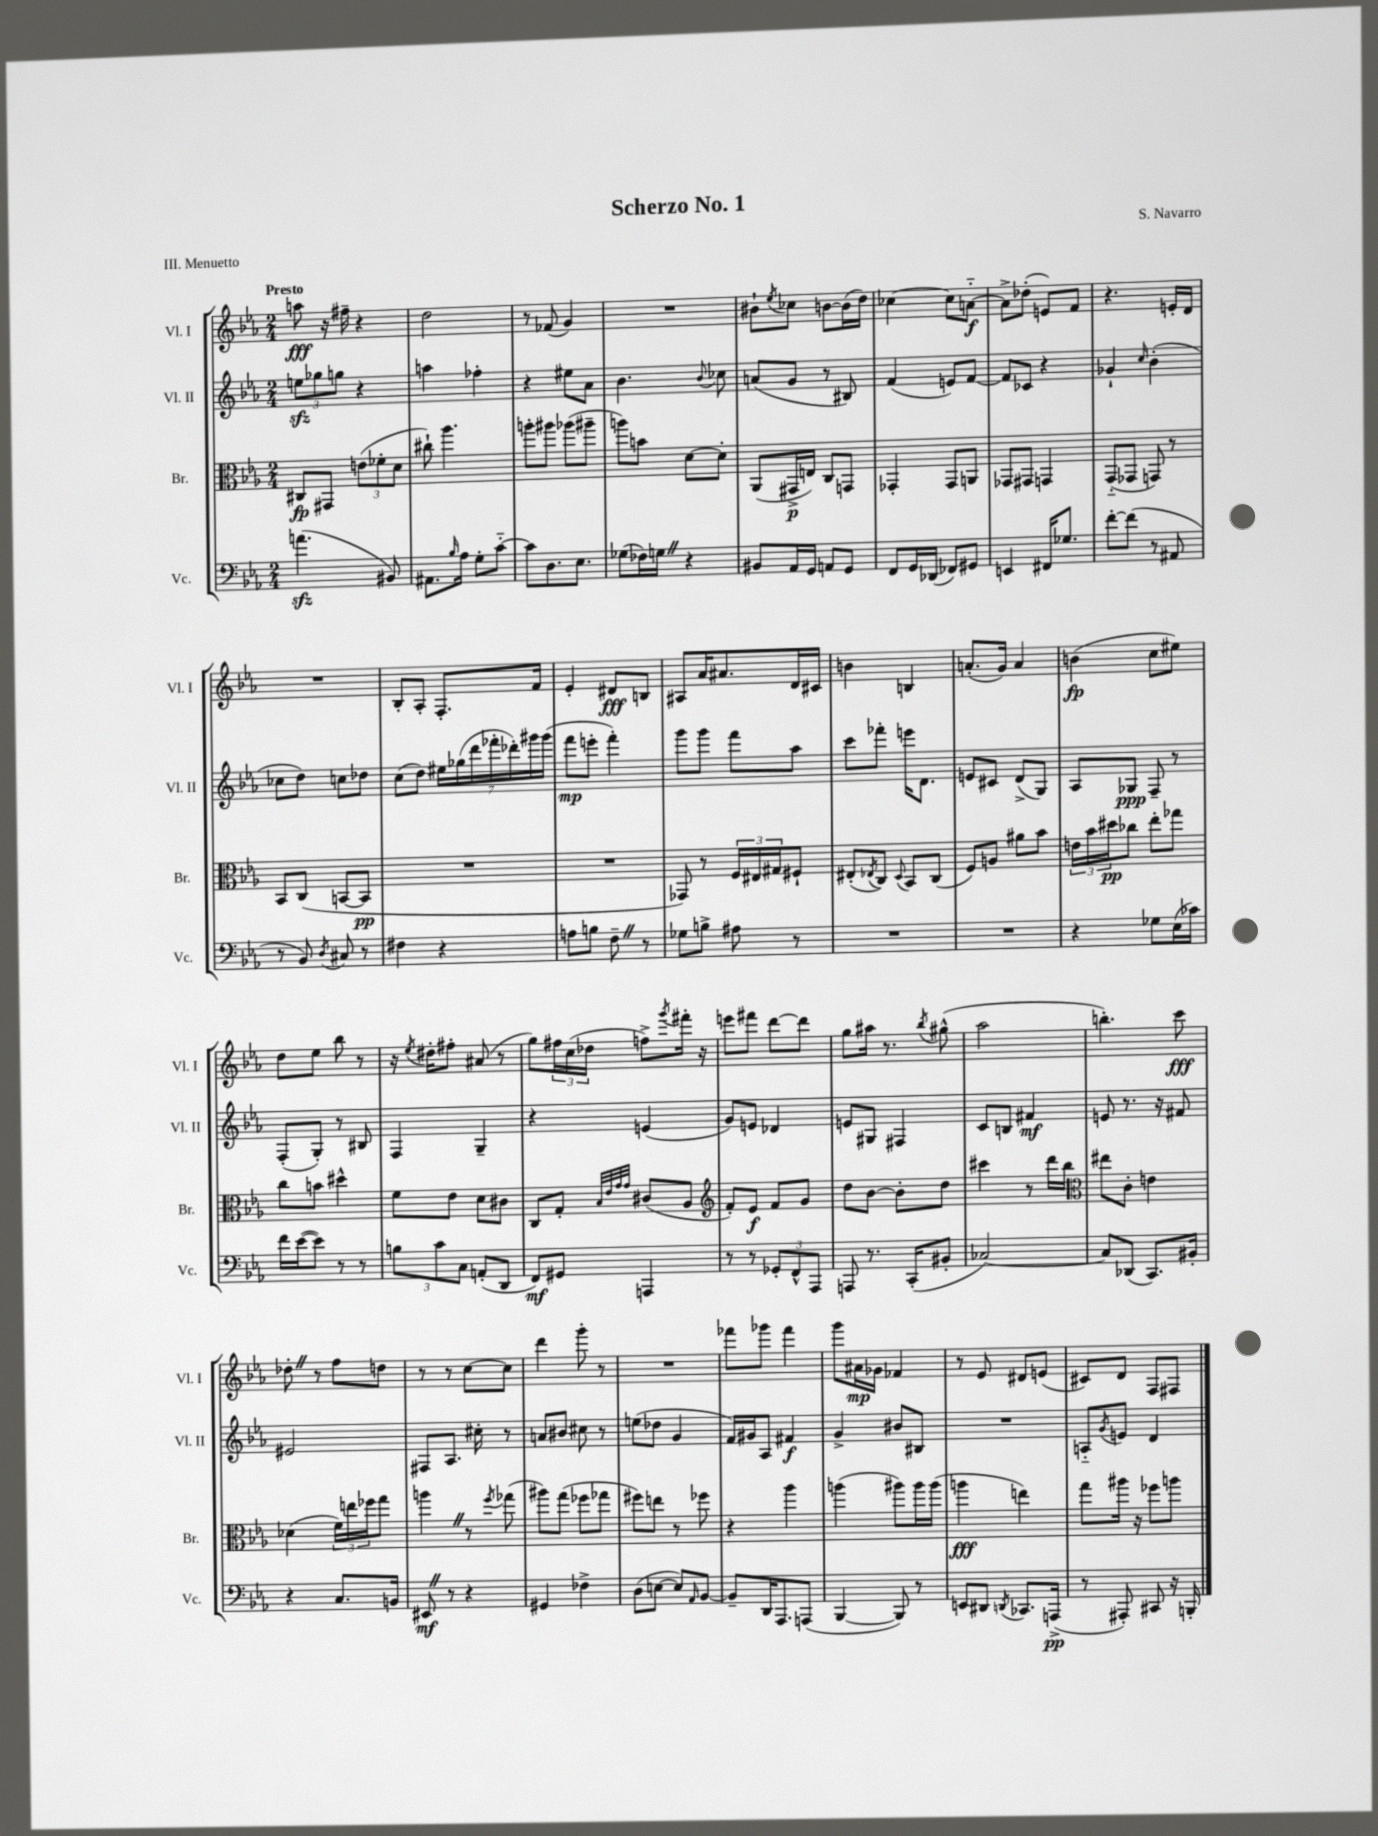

**kern	**dynam	**kern	**dynam	**kern	**dynam	**kern	**dynam
*part4	*part4	*part3	*part3	*part2	*part2	*part1	*part1
*staff4	*staff4	*staff3	*staff3	*staff2	*staff2	*staff1	*staff1
*I"Vc.	*	*I"Br.	*	*I"Vl. II	*	*I"Vl. I	*
*I'Vc.	*	*I'Br.	*	*I'Vl. II	*	*I'Vl. I	*
*clefF4	*	*clefC3	*	*clefG2	*	*clefG2	*
*k[b-e-a-]	*	*k[b-e-a-]	*	*k[b-e-a-]	*	*k[b-e-a-]	*
*M2/4	*	*M2/4	*	*M2/4	*	*M2/4	*
=1	=1	=1	=1	=1	=1	=1	=1
!	!	!	!	!	!	!LO:TX:a:B:t=Presto	!
(4.anzz\	.	8C#X/L	fp	12eenzz\L	.	8aan\	fff
.	.	.	.	12gg-X\	.	.	.
.	.	8GG#X/J	.	.	.	16r	.
.	.	.	.	12ggn\J	.	.	.
.	.	.	.	.	.	16ff#X~\	.
.	.	(12en\L	.	4r	.	4r	.
.	.	12f-X'\	.	.	.	.	.
8BB#X/)	.	.	.	.	.	.	.
.	.	12d\J	.	.	.	.	.
=2	=2	=2	=2	=2	=2	=2	=2
8.AA#X\L	.	8cc#X`\)	.	4aan\	.	2dd\	.
.	.	4.aa-\	.	.	.	.	.
16qqB-/	.	.	.	.	.	.	.
16A-\Jk	.	.	.	.	.	.	.
8G'\L	.	.	.	4ff-X'\	.	.	.
[8c\J	.	.	.	.	.	.	.
=3	=3	=3	=3	=3	=3	=3	=3
8c\L]	.	8aan'\L	.	4r	.	8r	.
8.D\	.	8aa#X\J	.	.	.	(8f-X/	.
.	.	(8aa-X\L	.	8ee#X\L	.	4g/)	.
8.E-\J	.	.	.	.	.	.	.
.	.	8aa#X~\J	.	8a-\J	.	.	.
=4	=4	=4	=4	=4	=4	=4	=4
(8G-X\L	.	8aan\L)	.	4.b-\	.	2r	.
16F-X\L)	.	8bn\J	.	.	.	.	.
16GnZ\JJ	.	.	.	.	.	.	.
4r	.	[8d\L	.	.	.	.	.
.	.	.	.	8qqb-/	.	.	.
.	.	8d'\J]	.	8cc-X\	.	.	.
=5	=5	=5	=5	=5	=5	=5	=5
8BB#X/L	.	(8AA-/L	.	(8an/L	.	8b#X`\L	.
.	.	.	.	.	.	8qee-/	.
16AA-/L	.	16GG#X^/L	p	8g/J	.	8cc-X\J	.
16GG/JJ	.	16En/JJ)	.	.	.	.	.
8AAn/L	.	8C/L	.	8r	.	[8bn\L	.
8GG/J	.	8GGn/J	.	8B#X/)	.	(16b\L]	.
.	.	.	.	.	.	16dd\JJ)	.
=6	=6	=6	=6	=6	=6	=6	=6
8FF/L	.	4GG-X'/	.	(4f/	.	[4cc-X\	.
16GG/L	.	.	.	.	.	.	.
(16DD-X/JJ	.	.	.	.	.	.	.
8FF-X/L)	.	8GG-/L	.	8en/L)	.	8cc-\L]	.
8GG#X/J	.	8AAn/J	.	[8f/J	.	[8an\J	f
=7	=7	=7	=7	=7	=7	=7	=7
4EEn/	.	8GG-X/L	.	8f/L]	.	8a^\L]	.
.	.	8GG#X/J	.	8c-X/J	.	(8dd-X'\J	.
16FF#X/KL	.	4GGn/	.	4r	.	8en/L)	.
8.G-X/J	.	.	.	.	.	.	.
.	.	.	.	.	.	8f/J	.
=8	=8	=8	=8	=8	=8	=8	=8
[8f'\L	.	(8GG/L	.	4g-X`/	.	4.r	.
(8f\J]	.	8GG-X/J	.	.	.	.	.
.	.	.	.	16qqcc/	.	.	.
8r	.	8GGn/)	.	(4b-'\	.	.	.
8AA#X/	.	8r	.	.	.	16en'/LL	.
.	.	.	.	.	.	16d/JJ	.
!!LO:LB:g=z
=9	=9	=9	=9	=9	=9	=9	=9
8r	.	8BB-/L	.	8cc-X\L	.	2r	.
8BB-/)	.	(8C/J	.	8dd\J)	.	.	.
8qD/	.	.	.	.	.	.	.
8C#X/	.	[8BBn/L	.	8ccn\L	.	.	.
8r	.	8BB/J]	pp	8dd-X\J	.	.	.
=10	=10	=10	=10	=10	=10	=10	=10
4F#X\	.	2r	.	(8cc\L	.	8B-'/L	.
.	.	.	.	8dd\J)	.	8A-'/J	.
4r	.	.	.	28ee#X\LL	.	8.F'/L	.
.	.	.	.	(28gg-X\	.	.	.
.	.	.	.	28ddd\	.	.	.
.	.	.	.	28fff-X'\	.	.	.
.	.	.	.	28ddd-X'\)	.	.	.
.	.	.	.	28ggg#X\	.	.	.
.	.	.	.	.	.	16f/Jk	.
.	.	.	.	(28ggg#\JJ	.	.	.
=11	=11	=11	=11	=11	=11	=11	=11
8An\L	.	2r	.	8fff\L	mp	4e-'/	.
8Bn\J	.	.	.	8eeen'\J	.	.	.
8F~Z\	.	.	.	4fff'\)	.	8d#X/L	fff
8r	.	.	.	.	.	8Bn/J	.
=12	=12	=12	=12	=12	=12	=12	=12
8G-X\L	.	8GG-X/)	.	8ggg\L	.	8A#X/L	.
8Bn^\J	.	8r	.	8ggg\J	.	16a-/K	.
.	.	.	.	.	.	8.a#X/	.
8A#X\	.	24F/LL	.	8fff\L	.	.	.
.	.	24E#X/	.	.	.	.	.
.	.	24G#X/J	.	.	.	.	.
8r	.	8F#X`/J	.	8aa-\J	.	16d/L	.
.	.	.	.	.	.	16c#X/JJ	.
=13	=13	=13	=13	=13	=13	=13	=13
2r	.	(8E#X'/L	.	8ccc\L	.	4bn\	.
.	.	8qE-X/	.	.	.	.	.
.	.	8C/J)	.	8fff-X'\J	.	.	.
.	.	8qqD/	.	.	.	.	.
.	.	8BB-/L	.	16eeen\KL	.	4Bn/	.
.	.	.	.	8.d\J	.	.	.
.	.	(8C/J	.	.	.	.	.
=14	=14	=14	=14	=14	=14	=14	=14
2r	.	8F/L)	.	8en/L	.	(8.an'/L	.
.	.	8An/J	.	8c#X/J	.	.	.
.	.	.	.	.	.	16g/Jk)	.
.	.	8a#X\L	.	(8d^/L	.	4a/	.
.	.	8b-\J	.	8G/J)	.	.	.
=15	=15	=15	=15	=15	=15	=15	=15
4r	.	24en\LL	.	8A-/L	.	(4bn\	fp
.	.	24b-\	.	.	.	.	.
.	.	24dd#X\J	pp	.	.	.	.
.	.	8cc-X\J	.	8G-X/J	ppp	.	.
8G-X\L	.	8ee-'\L	.	8F~/	.	8cc\L	.
(16E-\L	.	8gg-X\J	.	8r	.	8ee#X\J)	.
16c-X\JJ)	.	.	.	.	.	.	.
!!LO:LB:g=z
=16	=16	=16	=16	=16	=16	=16	=16
16f\LL	.	8cc\L	.	(8F'/L	.	8dd\L	.
([16e-\J	.	.	.	.	.	.	.
8e-\J])	.	8bn\J	.	8G'/J)	.	8ee-\J	.
8r	.	4dd#X^^\	.	8r	.	8bb-\	.
8r	.	.	.	8B#X/	.	8r	.
=17	=17	=17	=17	=17	=17	=17	=17
12Bn\L	.	8f\L	.	4F/	.	16r	.
.	.	.	.	.	.	8qee-/	.
.	.	.	.	.	.	16dd#X'\KL	.
12c\	.	.	.	.	.	.	.
.	.	8e-\J	.	.	.	8ff#X'\J	.
12C\J	.	.	.	.	.	.	.
(8AAn'/L	.	8d\L	.	4G~/	.	(8a#X/	.
8DD/J	.	8c#X\J	.	.	.	8r	.
=18	=18	=18	=18	=18	=18	=18	=18
8FF/L)	mf	8C/L	.	4r	.	8gg\L)	.
8GG#X/J	.	8G'/J	.	.	.	24ff#X\L	.
.	.	.	.	.	.	(24cc\	.
.	.	.	.	.	.	24dd-X\JJ	.
.	.	32qqB-/LLL	.	.	.	.	.
.	.	32qqe-/	.	.	.	.	.
.	.	32qqg/	.	.	.	.	.
.	.	32qqg/JJJ	.	.	.	.	.
4AAAn/	.	(8c#X/L	.	(4en/	.	8ffn^\L)	.
.	.	.	.	.	.	8qggg/	.
.	.	8A-/J	.	.	.	16fff#X'\Jk	.
.	.	.	.	.	.	16r	.
=19	=19	=19	=19	=19	=19	=19	=19
*	*	*clefG2	*	*	*	*	*
8r	.	8f'/L)	.	8g/L)	.	8eeen\L	.
8r	.	8e-/J	f	8en/J	.	8fff#X\J	.
12GG-X'/L	.	8f/L	.	4d-X/	.	[8ddd\L	.
12FF^^/	.	.	.	.	.	.	.
.	.	8g/J	.	.	.	8ddd\J]	.
12AAA-/J	.	.	.	.	.	.	.
=20	=20	=20	=20	=20	=20	=20	=20
8AAAn/	.	8dd\L	.	8en/L	.	8gg\L	.
8.r	.	[8b-\J	.	8G#X/J	.	16aa#X\Jk	.
.	.	.	.	.	.	8.r	.
.	.	8b-'\L]	.	4F#X/	.	.	.
(16CC'/KL	.	.	.	.	.	.	.
.	.	.	.	.	.	8qbb-/	.
8BB#X'/J	.	8dd\J	.	.	.	(8gg#X^^\	.
=21	=21	=21	=21	=21	=21	=21	=21
[2C-X/)	.	4ccc#X\	.	8c/L	.	2aa-\	.
.	.	.	.	8Bn/J	.	.	.
.	.	8r	.	4f#X/	mf	.	.
.	.	16ddd\LL	.	.	.	.	.
.	.	16bb-\JJ	.	.	.	.	.
=22	=22	=22	=22	=22	=22	=22	=22
*	*	*clefC3	*	*	*	*	*
8C-/L]	.	8ee#X\L	.	8en/	.	4.bbn'\)	.
(8DD-X/J	.	8c'\J	.	8.r	.	.	.
8.CC/L)	.	4en\	.	.	.	.	.
.	.	.	.	16r	.	.	.
.	.	.	.	8f#X/	.	8ccc\	fff
16BB#X'/Jk	.	.	.	.	.	.	.
!!LO:LB:g=z
=23	=23	=23	=23	=23	=23	=23	=23
4r	.	(4d-X\	.	2e#X/	.	8dd-X'Z\	.
.	.	.	.	.	.	8r	.
8.C/L	.	24f\LL)	.	.	.	8ff\L	.
.	.	24een\	.	.	.	.	.
.	.	24ff-X\J	.	.	.	.	.
.	.	8gg\J	.	.	.	8ddn\J	.
16BBn/Jk	.	.	.	.	.	.	.
=24	=24	=24	=24	=24	=24	=24	=24
8EE#XZ/	mf	4aanZ\	.	8F#X/L	.	8r	.
8r	.	.	.	8.A-/J	.	8r	.
4r	.	8r	.	.	.	[8cc\L	.
.	.	.	.	16cc#X'\	.	.	.
.	.	8qff/	.	.	.	.	.
.	.	(8gg-X\	.	8r	.	8cc\J]	.
=25	=25	=25	=25	=25	=25	=25	=25
4GG#X/	.	8aa#X\L)	.	8an/L	.	4ddd\	.
.	.	(8gg\J	.	8b#X/J	.	.	.
4F-X^\	.	8ff-X\L	.	8cc#X\	.	8ggg'\	.
.	.	8gg-X\J	.	8r	.	8r	.
=26	=26	=26	=26	=26	=26	=26	=26
(8D\L	.	8ff#X\L)	.	(8een\L	.	2r	.
[8En\J	.	8een\J	.	8dd-X\J	.	.	.
8E/L])	.	8r	.	4g/	.	.	.
16qqAA-/	.	.	.	.	.	.	.
[8BB-/J	.	8ff-X\	.	.	.	.	.
=27	=27	=27	=27	=27	=27	=27	=27
8BB-~/L]	.	4r	.	16f/LL)	.	8fff-X\L	.
.	.	.	.	16g#X/J	.	.	.
16DD/K	.	.	.	8A-/J	.	8ggg-X\J	.
8.AAA-/	.	.	.	.	.	.	.
.	.	4aa-\	.	4f#X/	f	4fff-\	.
(8AAAn/J	.	.	.	.	.	.	.
=28	=28	=28	=28	=28	=28	=28	=28
[4BBB-/	.	(4aan\	.	4g^/	.	8ggg\L	.
.	.	.	.	.	.	16a#X\L	mp
.	.	.	.	.	.	16g-X\JJ	.
8BBB-/])	.	8aa#X\L)	.	8b#X/L	.	4f-X/	.
8r	.	16aa#\L	.	8B#X/J	.	.	.
.	.	(16aa#\JJ	.	.	.	.	.
=29	=29	=29	=29	=29	=29	=29	=29
8EEn/L	.	4aan\	fff	2r	.	8r	.
8DD#X/J	.	.	.	.	.	8e-/	.
8qDDn/	.	.	.	.	.	.	.
8.CC-X/L	.	4een\)	.	.	.	8d#X/L	.
.	.	.	.	.	.	(8en/J	.
(16AAAn^/Jk	pp	.	.	.	.	.	.
=30	=30	=30	=30	=30	=30	=30	=30
8r	.	8gg\L	.	8An/L	.	8c#X/L)	.
.	.	.	.	8qg/	.	.	.
8AAA#X'/)	.	16aa#X\Jk	.	8en/J	.	8d/J	.
.	.	16r	.	.	.	.	.
8CC#X/	.	8ff-X\L	.	4d/	.	8F/L	.
16r	.	8aan\J	.	.	.	8F#X/J	.
16BBBn'/	.	.	.	.	.	.	.
==	==	==	==	==	==	==	==
*-	*-	*-	*-	*-	*-	*-	*-
